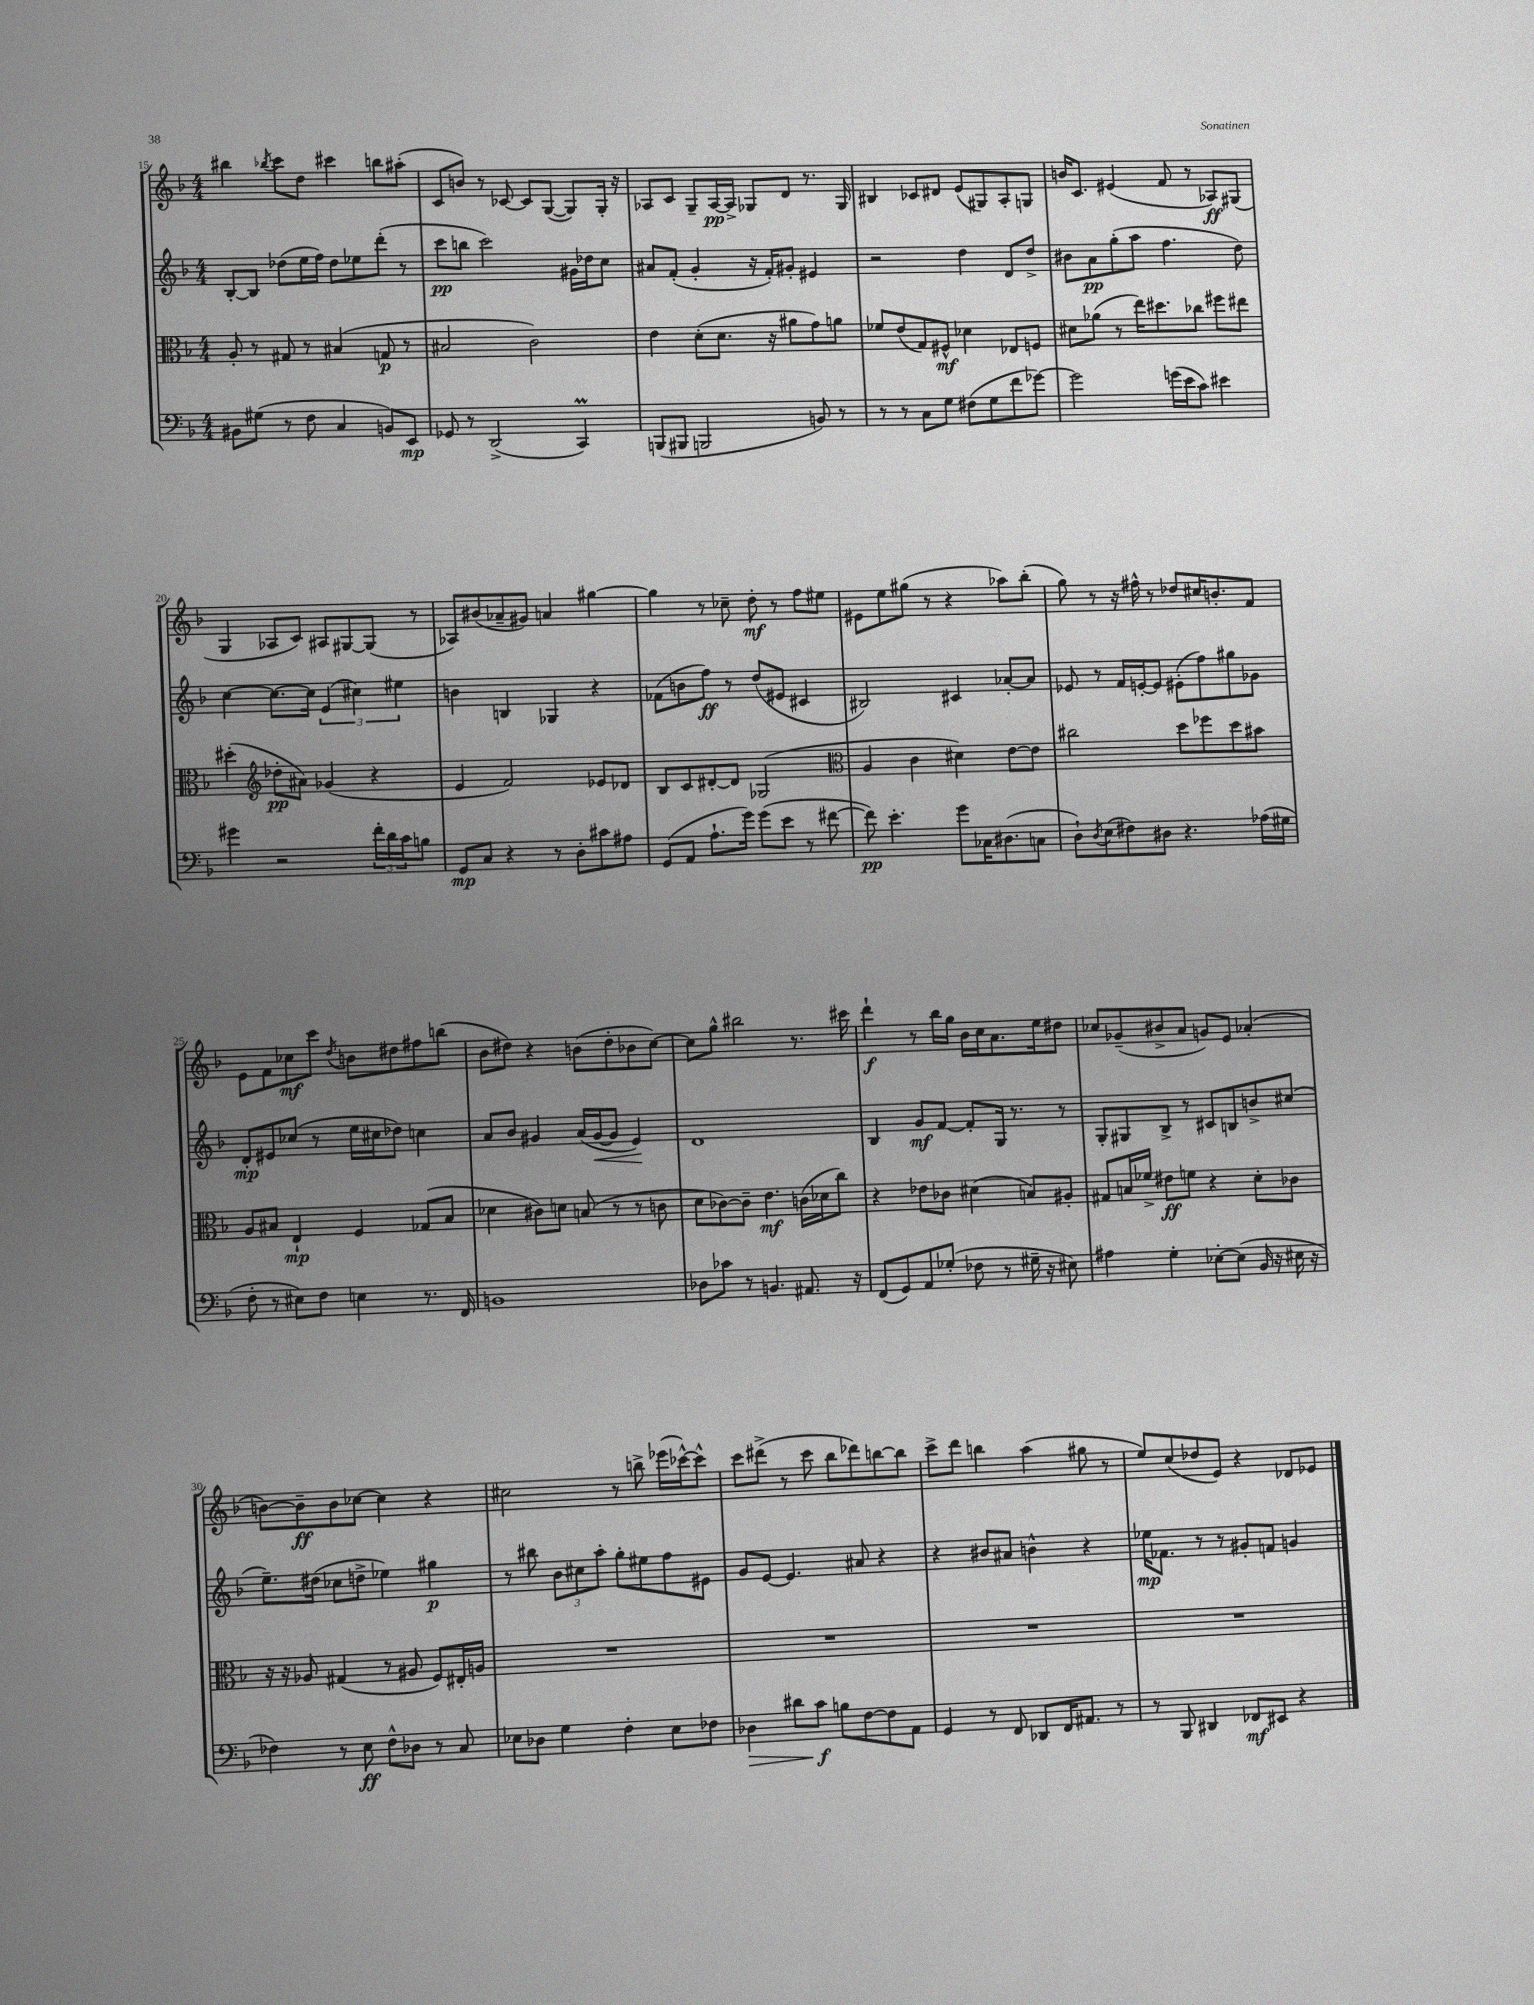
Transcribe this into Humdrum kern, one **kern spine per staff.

**kern	**dynam	**kern	**dynam	**kern	**dynam	**kern	**dynam
*part4	*part4	*part3	*part3	*part2	*part2	*part1	*part1
*staff4	*staff4	*staff3	*staff3	*staff2	*staff2	*staff1	*staff1
*clefF4	*	*clefC3	*	*clefG2	*	*clefG2	*
*k[b-]	*	*k[b-]	*	*k[b-]	*	*k[b-]	*
*M4/4	*	*M4/4	*	*M4/4	*	*M4/4	*
=15	=15	=15	=15	=15	=15	=15	=15
8BB#X\L	.	8A'/	.	[8B-'/L	.	4bb#X\	.
(8G#X\J	.	8r	.	8B-/J]	.	.	.
.	.	.	.	.	.	8qbb-X/	.
8r	.	8G#X/	.	(8dd-X\L	.	8ccc\L	.
8F\	.	8r	.	16ee\L	.	8dd\J	.
.	.	.	.	16ff\JJ)	.	.	.
4C/	.	(4B#X/	.	8dd-\L	.	4ccc#X\	.
.	.	.	.	8ee-X\	.	.	.
8BBn/L)	.	8Gn/	p	(8ddd'\J	.	8bbn\L	.
8EE/J	mp	8r	.	8r	.	(8aa#X'\J	.
=16	=16	=16	=16	=16	=16	=16	=16
8GG-X/	.	2B#X/	.	8ccc\L	pp	8c/L	.
8r	.	.	.	8bbn\J	.	8bn/J)	.
(2DD^/	.	.	.	2ccc\)	.	8r	.
.	.	.	.	.	.	[8c-X/	.
.	.	2c\)	.	.	.	8c-/L]	.
.	.	.	.	.	.	([8G/J	.
4CCM/)	.	.	.	16g#X\LL	.	8G/L])	.
.	.	.	.	16dd-X\J	.	.	.
.	.	.	.	8cc\J	.	16G'/Jk	.
.	.	.	.	.	.	16r	.
=17	=17	=17	=17	=17	=17	=17	=17
(8BBBn/L	.	4e\	.	8a#X/L	.	8A-X/L	.
8BBB#X/J	.	.	.	(8f'/J	.	8c/J	.
2BBBn/	.	(8d'\L	.	4g'/	.	8G~/L	.
.	.	8.d\J	.	.	.	[16A-/L	pp
.	.	.	.	.	.	16A-^/JJ]	.
.	.	.	.	16r	.	8G-X/L	.
.	.	16r	.	16f'/KL)	.	.	.
.	.	8a#X\L	.	8g#X'/J	.	8d/J	.
8BBn/)	.	8g\)	.	4e#X/	.	8.r	.
8r	.	8an\J	.	.	.	.	.
.	.	.	.	.	.	16G-/	.
=18	=18	=18	=18	=18	=18	=18	=18
8r	.	8f-X/L	.	2r	.	4B#X/	.
8r	.	(8e/	.	.	.	.	.
8C\L	.	8G/)	.	.	.	8c-X/L	.
8G\J	.	8F#X^^/J	mf	.	.	8d#X/J	.
(8F#X\L	.	4d-X\	.	4dd\	.	(8e/L	.
8G\	.	.	.	.	.	8G#X/)	.
8f\	.	8E-X/L	.	8d/L	.	8A'/	.
[8g-X\J)	.	8Fn/J	.	8dd^/J	.	8Gn/J	.
=19	=19	=19	=19	=19	=19	=19	=19
2g-\]	.	8d#X\L	.	8b#X\L	.	16bn/KL	.
.	.	.	.	.	.	8.c/J	.
.	.	(8a-X\J	.	8a\	pp	.	.
.	.	8r	.	(8gg'\	.	(4e#X/	.
.	.	16ee\KL)	.	8aa\J	.	.	.
.	.	8.dd#X\	.	.	.	.	.
(16gn\LL	.	.	.	4.ff\	.	8f/	.
16e\J	.	.	.	.	.	.	.
8c\J)	.	8cc-X\J	.	.	.	8r	.
4e#X\	.	8ff#X\L	.	.	.	8A-X/L)	ff
.	.	8ee#X\J	.	8dd\)	.	(8G#X/J	.
!!LO:LB:g=z
=20	=20	=20	=20	=20	=20	=20	=20
4g#X\	.	(4dd#X'\	.	[4cc\	.	4G/	.
*	*	*clefG2	*	*	*	*	*
2r	.	8dd-X'\L	pp	8.cc\L_	.	8A-X/L	.
.	.	8a#X\J)	.	.	.	8c/J)	.
.	.	.	.	16cc\Jk]	.	.	.
.	.	(4g-X/	.	(6e/	.	8A#X/L	.
.	.	.	.	.	.	[8G#X/	.
.	.	.	.	6cc#X\)	.	.	.
24f'\LL	.	4r	.	.	.	(8G#/J]	.
24d\	.	.	.	.	.	.	.
24c\J	.	.	.	6ee#X\	.	.	.
8Bn\J	.	.	.	.	.	8r	.
=21	=21	=21	=21	=21	=21	=21	=21
8GG/L	mp	4e/	.	4bn\	.	8A-X/L)	.
8C/J	.	.	.	.	.	(8b#X/	.
4r	.	2f/)	.	4Bn/	.	8a-X~/	.
.	.	.	.	.	.	8g#X/J)	.
8r	.	.	.	4G-X/	.	4an/	.
8D'\L	.	.	.	.	.	.	.
8c#X\	.	8e-X/L	.	4r	.	[4gg#X\	.
8A#X\J	.	8d-X/J	.	.	.	.	.
=22	=22	=22	=22	=22	=22	=22	=22
(8GG/L	.	8B-/L	.	(8f-X\L	.	4gg#\]	.
8AA/J	.	8c/	.	8bn\	.	.	.
8.A`\L	.	[8d#X'/	.	8ff\J)	ff	8r	.
.	.	8d#/J]	.	8r	.	8cc-X~\	.
16g\Jk)	.	.	.	.	.	.	.
(8g\L	.	(2G-X/	.	(8dd/L	.	8dd'\	mf
8e\J	.	.	.	8e#X/J	.	8r	.
8r	.	.	.	4c#X/	.	8ff\L	.
[8f#X\	.	.	.	.	.	8ee#X\J	.
=23	=23	=23	=23	=23	=23	=23	=23
*	*	*clefC3	*	*	*	*	*
8f#\])	pp	4A/	.	2B#X/)	.	8e#X\L	.
4.e'\	.	.	.	.	.	8ee\	.
.	.	4c\	.	.	.	(8gg#X\J	.
.	.	.	.	.	.	8r	.
8g\L	.	4d#X\)	.	4c#X/	.	4r	.
16C-X\K	.	.	.	.	.	.	.
(8.D#X\	.	.	.	.	.	.	.
.	.	[8e\L	.	[8a-X'/L	.	8aa-X\L)	.
8Cn\J	.	8e\J]	.	8a-/J]	.	(8bb-'\J	.
=24	=24	=24	=24	=24	=24	=24	=24
8D`\L)	.	2cc#X\	.	8e-X/	.	8gg\)	.
8qD/	.	.	.	.	.	.	.
(8E\	.	.	.	8r	.	8r	.
8F#X\)	.	.	.	16f/LL	.	16r	.
.	.	.	.	[16en'/J	.	16ff#X^^\	.
8D#X\J	.	.	.	8e/J]	.	8r	.
4.r	.	8dd\L	.	(8e#X'\L	.	8dd-X/L	.
.	.	8ff-X\	.	8ff\)	.	16cc#X/K	.
.	.	.	.	.	.	8.bn'/	.
.	.	8dd\	.	8gg#X\	.	.	.
(16A-X\LL	.	8b#X\J	.	8g-X\J	.	8f/J	.
16G#X\JJ	.	.	.	.	.	.	.
!!LO:LB:g=z
=25	=25	=25	=25	=25	=25	=25	=25
8F'\	.	8A/L	.	8d'/L	mp	8e\L	.
8r	.	8B#X/J	.	8e#X/	.	8f\	.
8E#X\L)	.	4E`/	mp	(8cc-X/J	.	8cc-X\	mf
8F\J	.	.	.	8r	.	8ccc\J	.
.	.	.	.	.	.	8qdd/	.
4En\	.	4F/	.	16ee\LL	.	8bn\L	.
.	.	.	.	16cc#X\J	.	.	.
.	.	.	.	8dd-X\J)	.	8dd#X\	.
8.r	.	(8G-X/L	.	4ccn\	.	8ff#X\	.
.	.	8B#/J	.	.	.	(8bbn\J	.
16FF/	.	.	.	.	.	.	.
=26	=26	=26	=26	=26	=26	=26	=26
1BBn	.	4d-X\	.	8a/L	.	8b-\L	.
.	.	.	.	8b-/J	.	8dd#X\J)	.
.	.	8c#X\L)	.	4g#X/	.	4r	.
.	.	8dn\J	.	.	.	.	.
.	.	(8Bn/	.	(16a/LL	.	(8bn\L	.
!	!	!	!	!	!LO:HP:b	!	!
.	.	.	.	[16g#/J	<	.	.
.	.	8r	.	8g#/J]	.	8dd#'\	.
.	.	8r	.	4e/)	.	8b-X\	.
.	.	8cn\	.	.	.	[8cc\J)	.
.	.	.	.	.	[	.	.
=27	=27	=27	=27	=27	=27	=27	=27
8D-X\L	.	8d\L	.	1d	.	8cc\L]	.
8c-X\J	.	[8c-X\)	.	.	.	8gg^^\J	.
8r	.	8c-~\J]	.	.	.	2bb#X\	.
4.BBn/	.	4.e\	mf	.	.	.	.
8.AA#X/	.	(16cn\LL	.	.	.	8.r	.
.	.	16d-X\J	.	.	.	.	.
.	.	8cc\J)	.	.	.	.	.
16r	.	.	.	.	.	16ccc#X\	.
=28	=28	=28	=28	=28	=28	=28	=28
(8FF/L	.	4r	.	4B-/	.	4ddd`\	f
8GG/)	.	.	.	.	.	.	.
8AA/	.	8e-X\L	.	8g/L	mf	8r	.
(8G-X'/J	.	8c-X\J	.	[8f/J	.	16bb-\LL	.
.	.	.	.	.	.	16gg\JJ	.
8F-X\	.	(4d#X\	.	8f'/L]	.	16b-\LL	.
.	.	.	.	.	.	16cc\J	.
8r	.	.	.	16G/Jk	.	8.a\	.
.	.	.	.	8.r	.	.	.
16G#X~\	.	8Bn/L)	.	.	.	.	.
16r	.	.	.	.	.	16ee\k	.
8E#X\)	.	8A#X'/J	.	8r	.	8dd#X\J	.
=29	=29	=29	=29	=29	=29	=29	=29
4A#X\	.	8G#X/L	.	8G'/L	.	8cc-X/L	.
.	.	16Bn/L	.	8G#X/	.	(8g-X~/	.
.	.	16f-X^/JJ	.	.	.	.	.
4G'\	.	8e#X\L	ff	8B-^/J	.	8b#X^/	.
.	.	8fn\J	.	8r	.	8a/J	.
[8E-X'\L	.	4r	.	8c#X/L	.	8gn/L)	.
(8E-\J]	.	.	.	8Bn/	.	8e/J	.
16BB-/	.	8d'\L	.	8bn^/	.	(4a-X'/	.
16r	.	.	.	.	.	.	.
16E#X\	.	8c-X\J	.	(8cc#X/J	.	.	.
16r	.	.	.	.	.	.	.
!!LO:LB:g=z
=30	=30	=30	=30	=30	=30	=30	=30
4F-X\)	.	16r	.	8.ee~\L)	.	[8bn\L)	.
.	.	16r	.	.	.	.	.
.	.	8A-X/	.	.	.	8b~\]	ff
.	.	.	.	(16dd#X\Jk	.	.	.
8r	.	(4G#X/	.	8cc-X\L	.	8b\	.
8E\	ff	.	.	8ddn^\J	.	[8cc-X\J	.
8F-^^\L	.	8r	.	4ee-X\)	.	4cc-\]	.
8D-X\J	.	8A#X/	.	.	.	.	.
8r	.	8F/L)	.	4gg#X\	p	4r	.
8C/	.	16E#X'/L	.	.	.	.	.
.	.	16An/JJ	.	.	.	.	.
=31	=31	=31	=31	=31	=31	=31	=31
8E-X\L	.	1r	.	8r	.	2cc#X\	.
8D-X\J	.	.	.	8bb#X\	.	.	.
4G\	.	.	.	12b-\L	.	.	.
.	.	.	.	12cc#X\	.	.	.
.	.	.	.	12aa'\J	.	.	.
4F'\	.	.	.	8gg'\L	.	8r	.
.	.	.	.	8ee#X\	.	8bbn^\	.
8E-\L	.	.	.	8ff\	.	(16eee-X\LL	.
.	.	.	.	.	.	[16ccc-X^^\J)	.
8F-X\J	.	.	.	8e#X\J	.	8ccc-^^\J]	.
=32	=32	=32	=32	=32	=32	=32	=32
!	!LO:HP:b	!	!	!	!	!	!
4D-X\	>	1r	.	8g/L	.	8ccc\L	.
.	.	.	.	[8e/J	.	(8ddd#X^\J	.
8d#X\L	.	.	.	4.e/]	.	8r	.
8c\J	f	.	.	.	.	8ccc\	.
8Bn\L	]	.	.	.	.	8bb-\L	.
[8F\	.	.	.	8a#X/	.	8ddd-X\)	.
8F\]	.	.	.	4r	.	[8bbn\	.
8AA\J	.	.	.	.	.	8bb\J]	.
=33	=33	=33	=33	=33	=33	=33	=33
4GG/	.	1r	.	4r	.	8ccc^\L	.
.	.	.	.	.	.	8ddd\J	.
8r	.	.	.	8b#X/L	.	4bbn\	.
8FF/	.	.	.	8a#X/J	.	.	.
8DD-X/L	.	.	.	4bn^^\	.	(4aa\	.
16FF/K	.	.	.	.	.	.	.
8.AA#X/J	.	.	.	.	.	.	.
.	.	.	.	4r	.	8gg#X\	.
8r	.	.	.	.	.	8r	.
=34	=34	=34	=34	=34	=34	=34	=34
8r	.	1r	.	16ee-X\KL	mp	8ee/L)	.
.	.	.	.	8.f-X\J	.	.	.
8BBB-/	.	.	.	.	.	(8cc/	.
4DD#X/	.	.	.	8r	.	8dd-X/	.
.	.	.	.	8r	.	8e/J)	.
8FF-X/L	mf	.	.	8g#X'/L	.	4r	.
8EE#X/J	.	.	.	8fn/J	.	.	.
4r	.	.	.	4gn/	.	8d-X/L	.
.	.	.	.	.	.	8e-X/J	.
==	==	==	==	==	==	==	==
*-	*-	*-	*-	*-	*-	*-	*-
